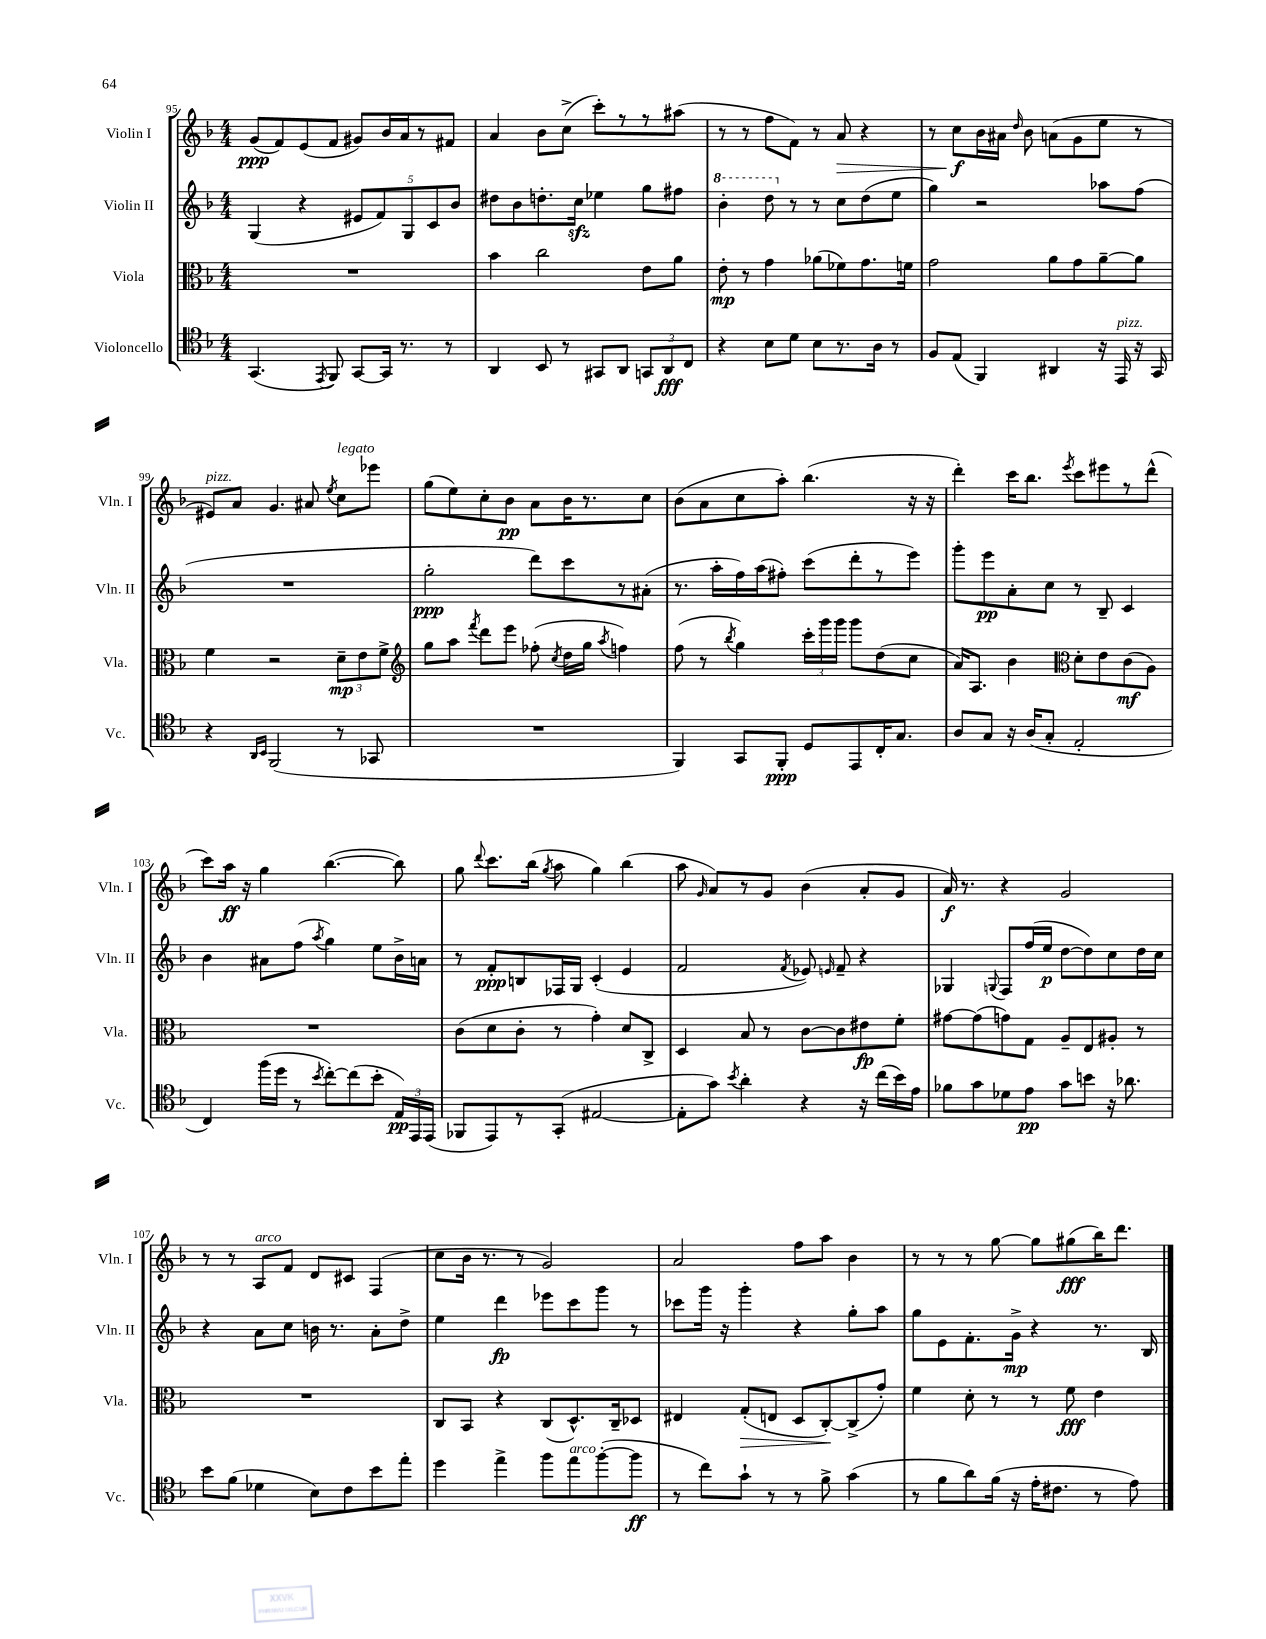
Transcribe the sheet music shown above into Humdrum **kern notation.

**kern	**dynam	**kern	**dynam	**kern	**dynam	**kern	**dynam
*part4	*part4	*part3	*part3	*part2	*part2	*part1	*part1
*staff4	*staff4	*staff3	*staff3	*staff2	*staff2	*staff1	*staff1
*I"Violoncello	*	*I"Viola	*	*I"Violin II	*	*I"Violin I	*
*I'Vc.	*	*I'Vla.	*	*I'Vln. II	*	*I'Vln. I	*
*clefC4	*	*clefC3	*	*clefG2	*	*clefG2	*
*k[b-]	*	*k[b-]	*	*k[b-]	*	*k[b-]	*
*M4/4	*	*M4/4	*	*M4/4	*	*M4/4	*
=95	=95	=95	=95	=95	=95	=95	=95
(4.GG/	.	1r	.	(4G/	.	(8g/L	ppp
.	.	.	.	.	.	8f/)	.
.	.	.	.	4r	.	(8e/	.
8qEE/	.	.	.	.	.	.	.
8FF/)	.	.	.	.	.	8f/J	.
[8GG/L	.	.	.	10e#X/L	.	8g#X/L)	.
.	.	.	.	10f/)	.	.	.
16GG/Jk]	.	.	.	.	.	16b-/L	.
8.r	.	.	.	.	.	16a/J	.
.	.	.	.	10G/	.	.	.
.	.	.	.	.	.	8r	.
.	.	.	.	10c/	.	.	.
8r	.	.	.	.	.	8f#X/J	.
.	.	.	.	10b-/J	.	.	.
=96	=96	=96	=96	=96	=96	=96	=96
4AA/	.	4b-\	.	8dd#X\L	.	4a/	.
.	.	.	.	8b-\	.	.	.
8BB-/	.	2cc\	.	8.ddn'\	.	8b-\L	.
8r	.	.	.	.	.	(8cc^\J	.
.	.	.	.	16cczz\Jk	.	.	.
8GG#X/L	.	.	.	4ee-X\	.	8ccc'\L)	.
8AA/J	.	.	.	.	.	8r	.
12GGn/L	.	8e\L	.	8gg\L	.	8r	.
12AA/	fff	.	.	.	.	.	.
.	.	8a\J	.	8ff#X\J	.	(8aa#X\J	.
12C/J	.	.	.	.	.	.	.
=97	=97	=97	=97	=97	=97	=97	=97
*	*	*	*	*8va	*	*	*
4r	.	8e'\	mp	4bb-'\	.	8r	.
.	.	8r	.	.	.	8r	.
8B-\L	.	4g\	.	8ddd\	.	8ff\L	.
*	*	*	*	*X8va	*	*	*
8d\J	.	.	.	8r	.	8f\J)	.
8B-\L	.	(8a-X\L	.	8r	.	8r	.
!	!	!	!	!	!	!	!LO:HP:b
8.r	.	8f-X\)	.	8cc\L	.	8a/	>
.	.	8.g\	.	(8dd\	.	4r	.
16A\Jk	.	.	.	.	.	.	.
8r	.	.	.	8ee\J	.	.	.
.	.	16fn\Jk	.	.	.	.	.
=98	=98	=98	=98	=98	=98	=98	=98
8F/L	.	2g\	.	4gg\)	.	8r	.
(8E/J	.	.	.	.	.	8cc\L	f
4FF/)	.	.	.	2r	.	16b-\L	]
.	.	.	.	.	.	16a#X\JJ	.
.	.	.	.	.	.	16qqdd/	.
.	.	.	.	.	.	8b-\	.
4AA#X/	.	8a\L	.	.	.	(8an\L	.
.	.	8g\	.	.	.	8g\	.
16r	.	[8a~\	.	8aa-X\L	.	8ee\J	.
!LO:TX:a:i:t=pizz.	!	!	!	!	!	!	!
16EE/	.	.	.	.	.	.	.
16r	.	8a\J]	.	(8ff\J	.	8r	.
16GG/	.	.	.	.	.	.	.
!!LO:LB:g=z
=99	=99	=99	=99	=99	=99	=99	=99
!	!	!	!	!	!	!LO:TX:a:i:t=pizz.	!
4r	.	4f\	.	1r	.	8e#X/L)	.
.	.	.	.	.	.	8a/J	.
16qqAA/LL	.	.	.	.	.	.	.
16qqBB-/JJ	.	.	.	.	.	.	.
(2FF/	.	2r	.	.	.	4.g/	.
.	.	.	.	.	.	8a#X/	.
.	.	.	.	.	.	8qee/	.
!	!	!	!	!	!	!LO:TX:a:i:t=legato	!
8r	.	12d~\L	mp	.	.	8cc\L	.
.	.	12e\	.	.	.	.	.
8GG-X/	.	.	.	.	.	8eee-X\J	.
.	.	12f^\J	.	.	.	.	.
=100	=100	=100	=100	=100	=100	=100	=100
*	*	*clefG2	*	*	*	*	*
1r	.	8gg\L	.	2gg'\	ppp	(8gg\L	.
.	.	8aa\J	.	.	.	8ee\)	.
.	.	8qfff/	.	.	.	.	.
.	.	8ddd\L	.	.	.	8cc'\	.
.	.	8eee\J	.	.	.	8b-\J	pp
.	.	(8ff-X'\	.	8ddd\L)	.	8a\L	.
.	.	8qcc/	.	.	.	.	.
.	.	16dd\LL	.	8ccc\	.	16b-\K	.
.	.	16gg\JJ	.	.	.	8.r	.
.	.	8qaa/	.	.	.	.	.
.	.	4ffn\)	.	8r	.	.	.
.	.	.	.	(8a#X'\J	.	8cc\J	.
=101	=101	=101	=101	=101	=101	=101	=101
4FF/)	.	(8ff\	.	8.r	.	(8b-\L	.
.	.	8r	.	.	.	8a\	.
.	.	.	.	16aa'\LL	.	.	.
.	.	8qbb-/	.	.	.	.	.
8GG/L	.	4gg\)	.	16ff\)	.	8cc\	.
.	.	.	.	(16aa\J	.	.	.
8FF'/J	ppp	.	.	8ff#X'\J)	.	8aa'\J)	.
8D/L	.	24ccc'\LL	.	(8ccc\L	.	(4.bb-\	.
.	.	24ggg\	.	.	.	.	.
.	.	24ggg\JJ	.	.	.	.	.
8EE/	.	8ggg\L	.	8ddd'\	.	.	.
16C'/K	.	(8dd\	.	8r	.	.	.
8.G/J	.	.	.	.	.	.	.
.	.	8cc\J	.	8eee\J)	.	16r	.
.	.	.	.	.	.	16r	.
=102	=102	=102	=102	=102	=102	=102	=102
8A/L	.	16a/KL)	.	8ggg'\L	.	4ddd'\)	.
.	.	8.A/J	.	.	.	.	.
8G/J	.	.	.	8eee\	pp	.	.
16r	.	4b-\	.	8a'\	.	16ccc\KL	.
(16A/KL	.	.	.	.	.	8.bb-\J	.
8G'/J	.	.	.	8cc\J	.	.	.
*	*	*clefC3	*	*	*	*	*
.	.	.	.	.	.	8qeee/	.
2E'/	.	8d'\L	.	8r	.	8ccc\L	.
.	.	8e\	.	8B-~/	.	8eee#X\	.
.	.	(8c\	mf	4c/	.	8r	.
.	.	8A\J)	.	.	.	(8ddd^^\J	.
!!LO:LB:g=z
=103	=103	=103	=103	=103	=103	=103	=103
4C/)	.	1r	.	4b-\	.	8ccc\L)	.
.	.	.	.	.	.	16aa\Jk	ff
.	.	.	.	.	.	16r	.
(16ff\LL	.	.	.	8a#X\L	.	4gg\	.
16dd\JJ	.	.	.	.	.	.	.
8r	.	.	.	(8ff\J	.	.	.
8qb-/	.	.	.	8qaa/	.	.	.
[8cc'\L)	.	.	.	4gg\)	.	([4.bb-\	.
(8cc\]	.	.	.	.	.	.	.
8b-'\J	.	.	.	8ee\L	.	.	.
24E/LL)	pp	.	.	16b-^\L	.	8bb-\])	.
24EE/	.	.	.	.	.	.	.
.	.	.	.	16an\JJ	.	.	.
(24EE/JJ	.	.	.	.	.	.	.
=104	=104	=104	=104	=104	=104	=104	=104
8FF-X/L	.	(8c\L	.	8r	.	8gg\	.
.	.	.	.	.	.	8qqddd/	.
8EE/)	.	8d\	.	8f'/L	ppp	8.ccc\L	.
8r	.	8c'\J	.	8Bn/	.	.	.
.	.	.	.	.	.	(16bb-\Jk	.
.	.	.	.	.	.	8qgg/	.
(8GG'/J	.	8r	.	16F-X/L	.	8aa\	.
.	.	.	.	16G/JJ	.	.	.
[2E#X/	.	4g'\)	.	(4c'/	.	4gg\)	.
.	.	8d/L	.	4e/	.	(4bb-\	.
.	.	8C^/J	.	.	.	.	.
=105	=105	=105	=105	=105	=105	=105	=105
8E#'\L]	.	4D/	.	2f/	.	8aa\	.
.	.	.	.	.	.	16qqg/	.
8g\J)	.	.	.	.	.	8a/L)	.
8qb-/	.	.	.	.	.	.	.
4a'\	.	8B-/	.	.	.	8r	.
.	.	8r	.	.	.	8g/J	.
.	.	.	.	8qf/	.	.	.
4r	.	[8c\L	.	8e-X/)	.	(4b-\	.
.	.	.	.	16qqen/	.	.	.
.	.	8c\]	.	8f~/	.	.	.
16r	.	8e#X\	fp	4r	.	8a'/L	.
(16cc\LL	.	.	.	.	.	.	.
16b-\)	.	8f'\J	.	.	.	8g/J	.
16e\JJ	.	.	.	.	.	.	.
=106	=106	=106	=106	=106	=106	=106	=106
8f-X\L	.	[8g#X\L	.	4G-X/	.	16a/)	f
.	.	.	.	.	.	8.r	.
8g\	.	(8g#\]	.	.	.	.	.
.	.	.	.	8qqGn/	.	.	.
8d-X\	.	8gn\)	.	8F/L	.	4r	.
8e\J	pp	8G\J	.	(16ff/L	.	.	.
.	.	.	.	16ee/JJ	p	.	.
8g\L	.	8A~/L	.	[8dd\L	.	2g/	.
8bn\J	.	8E/	.	8dd\])	.	.	.
16r	.	8A#X'/J	.	8cc\	.	.	.
8.a-X\	.	.	.	.	.	.	.
.	.	8r	.	16dd\L	.	.	.
.	.	.	.	16cc\JJ	.	.	.
!!LO:LB:g=z
=107	=107	=107	=107	=107	=107	=107	=107
8b-\L	.	1r	.	4r	.	8r	.
(8f\J	.	.	.	.	.	8r	.
!	!	!	!	!	!	!LO:TX:a:i:t=arco	!
4d-X\	.	.	.	8a\L	.	8A/L	.
.	.	.	.	8cc\J	.	8f/J	.
8B-\L)	.	.	.	16bn\	.	8d/L	.
.	.	.	.	8.r	.	.	.
8c\	.	.	.	.	.	8c#X/J	.
8b-\	.	.	.	8a'\L	.	(4F/	.
8ee'\J	.	.	.	8dd^\J	.	.	.
=108	=108	=108	=108	=108	=108	=108	=108
4dd\	.	8C/L	.	4ee\	.	8cc\L	.
.	.	8BB-/J	.	.	.	16b-\Jk	.
.	.	.	.	.	.	8.r	.
4ee^\	.	4r	.	4ddd\	fp	.	.
.	.	.	.	.	.	8r	.
8ff\L	.	(8C/L	.	8eee-X\L	.	2g/)	.
!LO:TX:a:i:t=arco	!	!	!	!	!	!	!
8ee\	.	8.D^^/)	.	8ccc\	.	.	.
([8ff'\	.	.	.	8ggg\J	.	.	.
.	.	16C~/k	.	.	.	.	.
8ff\J]	ff	8D-X/J	.	8r	.	.	.
=109	=109	=109	=109	=109	=109	=109	=109
8r	.	4E#X/	.	8ccc-X\L	.	2a/	.
8cc\L)	.	.	.	16ggg\Jk	.	.	.
.	.	.	.	16r	.	.	.
!	!	!	!LO:HP:b	!	!	!	!
8g`\J	.	(8G'/L	>	4ggg'\	.	.	.
8r	.	8En/J	.	.	.	.	.
8r	.	8D/L	.	4r	.	8ff\L	.
8f^\	.	[8C'/)	.	.	.	8aa\J	.
(4g\	.	(8C^/]	]	8gg'\L	.	4b-\	.
.	.	8g'/J)	.	8aa\J	.	.	.
=110	=110	=110	=110	=110	=110	=110	=110
8r	.	4f\	.	8gg\L	.	8r	.
8f\L	.	.	.	8e\	.	8r	.
8a\)	.	8d'\	.	8.f'\	.	8r	.
(16f\Jk	.	8r	.	.	.	[8gg\	.
16r	.	.	.	16g^\Jk	mp	.	.
16e'\KL	.	8r	.	4r	.	8gg\L]	.
8.c#X\J	.	.	.	.	.	.	.
.	.	8f\	fff	.	.	(8gg#X\	fff
8r	.	4e\	.	8.r	.	16bb-\K)	.
.	.	.	.	.	.	8.ddd\J	.
8e\)	.	.	.	.	.	.	.
.	.	.	.	16B-/	.	.	.
==	==	==	==	==	==	==	==
*-	*-	*-	*-	*-	*-	*-	*-
